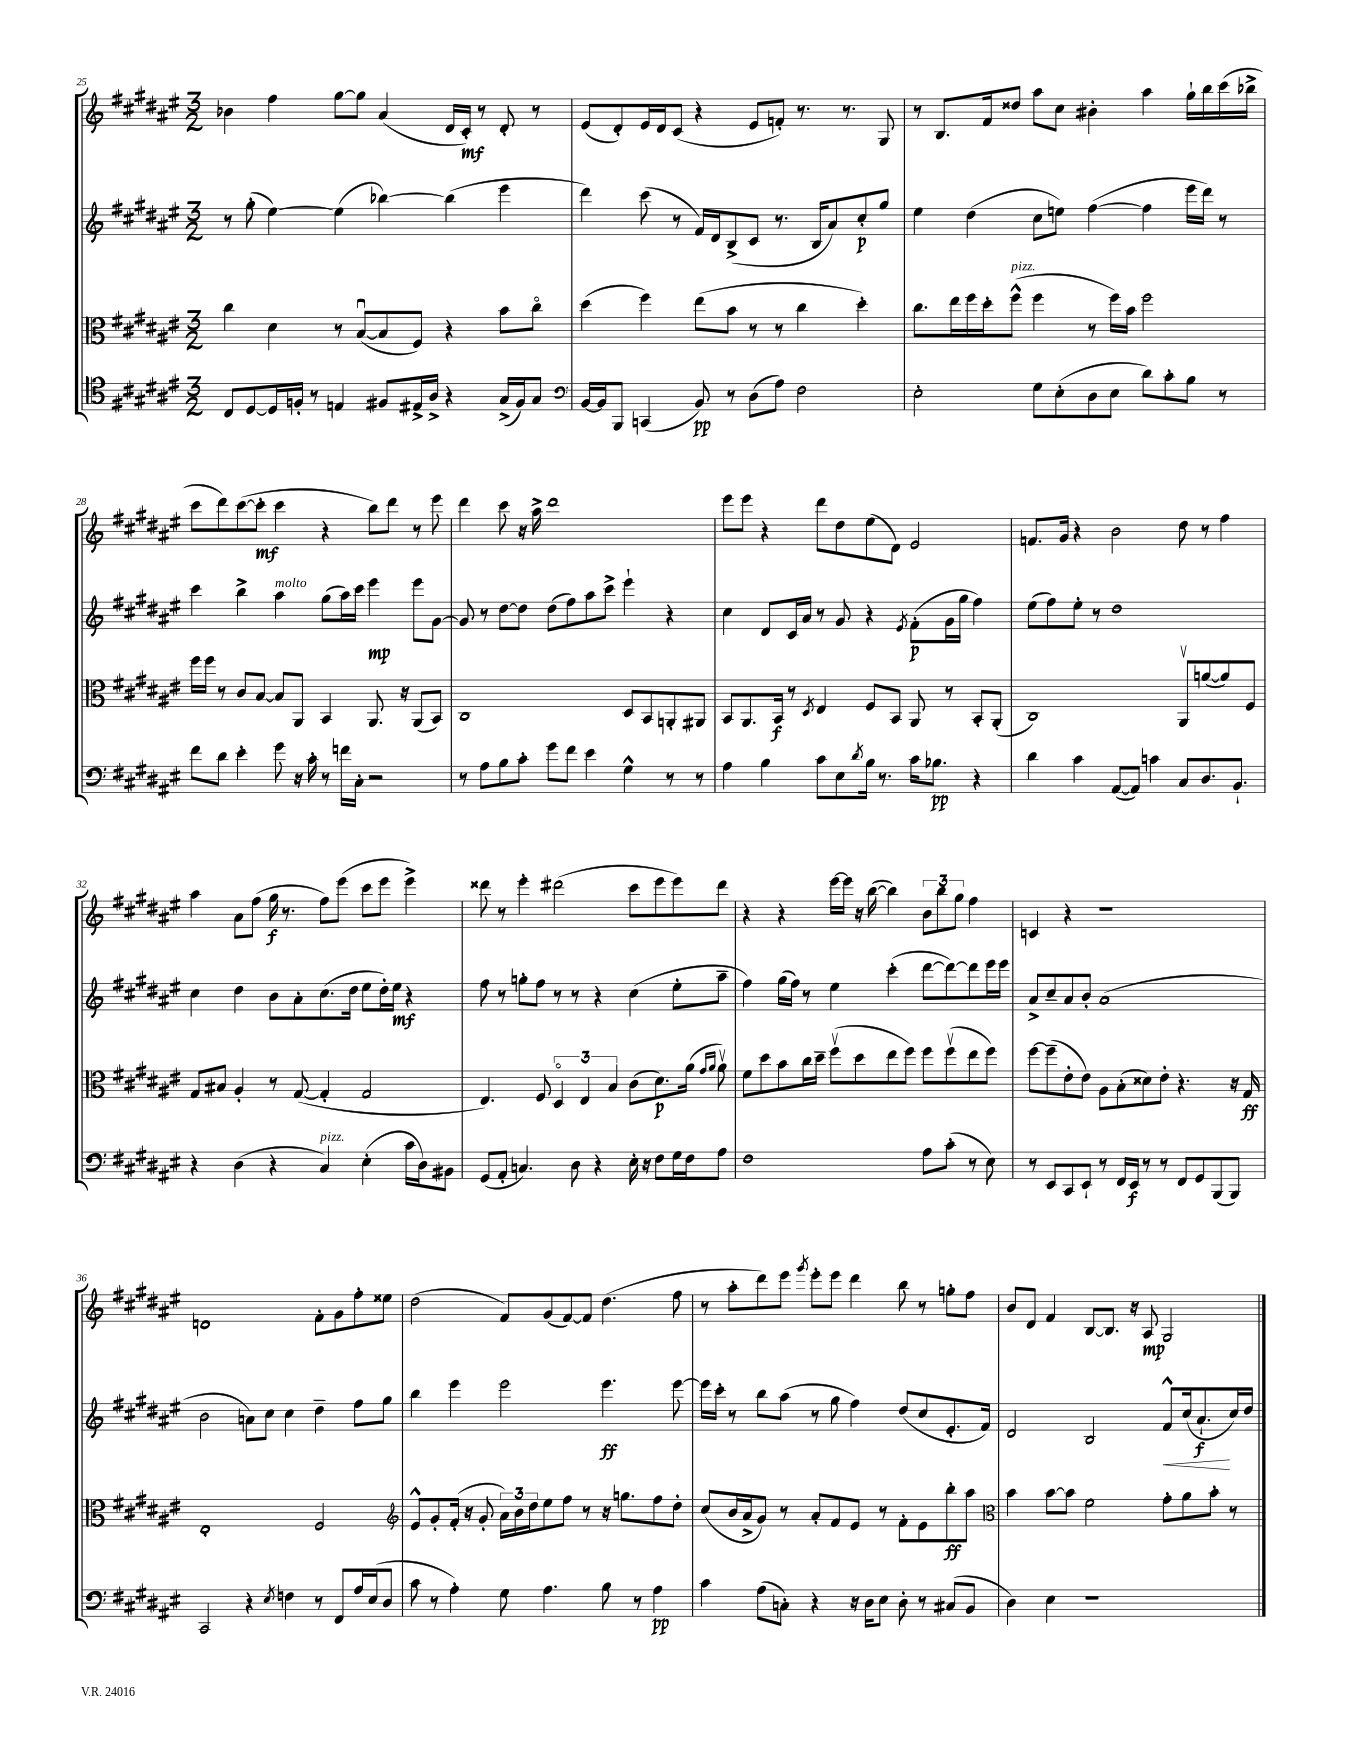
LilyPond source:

<<
\new StaffGroup <<
\new Staff = "s0" {
    \clef treble \key fis \major \numericTimeSignature \time 3/2
    bes'4 fis''4 gis''8~ gis''8 ais'4( dis'16 cis'16-.\mf) r8 dis'8-. r8 |
    eis'8( dis'8-.) eis'16 dis'16 cis'8( r4 eis'8 f'8-.) r8. r8. gis8 |
    r8 b8. fis'16 disis''8 ais''8 cis''8 bis'4-. ais''4 gis''16-! b''16 cis'''16( bes''16-> |
    cis'''8 dis'''8) cis'''8~( cis'''8-.\mf cis'''4 r4 b''8) dis'''8 r8 eis'''8 |
    dis'''4 cis'''8 r16 ais''16-> dis'''1 |
    eis'''8 eis'''8 r4 dis'''8 dis''8 eis''8( dis'8) eis'2 |
    f'8. gis'16 r4 b'2 dis''8 r8 fis''4 |
    ais''4 ais'8 fis''8( gis''16\f r8. fis''8) eis'''8( cis'''8 eis'''8 eis'''4->) |
    disis'''8 r8 eis'''4-. dis'''2( cis'''8 eis'''8 eis'''8) dis'''8 |
    r4 r4 eis'''16~ eis'''16 r16 b''16~( b''4) \tuplet 3/2 { b'8 b''8 gis''8 } fis''4 |
    c'4 r4 r1 |
    d'1 fis'8-. gis'8 fis''8-. eisis''8 |
    dis''2( fis'8) gis'8( fis'8~) fis'8 dis''4.( fis''8 |
    r8 ais''8-. dis'''8) eis'''8 \acciaccatura { gis'''8 } eis'''8-. eis'''8 dis'''4 b''8 r8 g''8-. fis''8 |
    b'8 dis'8 fis'4 b8~ b8. r16 ais8\mp gis2 \bar "|." |
}
\new Staff = "s1" {
    \clef treble \key fis \major \numericTimeSignature \time 3/2
    r8 gis''8-.( eis''4~) eis''4( bes''4~) bes''4( eis'''4 |
    dis'''4) cis'''8( r8 fis'16) dis'16 b8->( cis'8 r8. b16 ais'8) cis''8-.\p gis''8 |
    eis''4 dis''4( cis''8 e''8) fis''4~( fis''4 eis'''16 dis'''16) r8 |
    cis'''4 b''4-> ais''4^\markup { \italic "molto" } gis''8( ais''16) cis'''16 eis'''4\mp eis'''8 gis'8~ |
    gis'8 r8 dis''8~ dis''8 dis''8( fis''8) ais''8 cis'''8-> eis'''4-! r4 |
    cis''4 dis'8 cis'16 ais'16 r8 gis'8 r4 \acciaccatura { eis'8 } fis'8-.\p( gis'16 gis''16 fis''4) |
    eis''8( fis''8) eis''8-. r8 dis''1 |
    cis''4 dis''4 b'8 ais'8-. cis''8.( dis''16 eis''8 dis''16-.) eis''16\mf r4 |
    fis''8 r8 g''8-. fis''8 r8 r8 r4 cis''4( eis''8-. ais''8-- |
    fis''4) gis''16( fis''16) r8 eis''4 cis'''4-.( dis'''8~ dis'''8~) dis'''8 eis'''16 eis'''16 |
    ais'8-> cis''8-- ais'8 b'8-. ais'1( |
    b'2 a'8) cis''8 cis''4 dis''4-- fis''8 gis''8 |
    b''4 eis'''4 eis'''2 eis'''4.\ff eis'''8~ |
    eis'''16 cis'''16-. r8 b''8 ais''8( r8 gis''8 fis''4) dis''8( cis''8 eis'8.-. fis'16) |
    dis'2 b2 fis'8-^\< cis''16( ais'8.-!\f\! cis''16) dis''16 \bar "|." |
}
\new Staff = "s2" {
    \clef alto \key fis \major \numericTimeSignature \time 3/2
    cis''4 dis'4 r8 b8~\downbow( b8 fis8) r4 b'8 cis''8\flageolet |
    dis''4( fis''4) eis''8( b'8 r8 r8 cis''4 dis''4-.) |
    cis''8. eis''16 fis''16 dis''16-. fis''8-^^\markup { \italic "pizz." }( fis''4 r8 fis''16) b'16 fis''2 |
    fis''16 fis''16 r8 cis'8 b8~ b8 ais,8 b,4 ais,8. r16 ais,8( b,8) |
    cis1 dis8 b,8 a,8-. ais,8 |
    b,8 ais,8. b,16\f r8 \acciaccatura { dis8 } eis4 fis8 b,8 ais,8 r8 b,8-. ais,8-.( |
    cis1) ais,8\upbow a'8~( a'8) fis8 |
    gis8 bis8 ais4-. r8 gis8~( gis4-. gis2 |
    eis4.) fis8 \tuplet 3/2 { dis4\flageolet eis4 b4 } cis'8( dis'8.\p) ais'16( \grace { gis'16 ais'16 } ais'8\upbow) |
    fis'8 dis''8 b'8 cis''16 dis''16-- fis''8\upbow( dis''8 eis''8 fis''8) fis''8 fis''8\upbow( eis''8 fis''8) |
    fis''8~ fis''8--( eis'8-. eis'8) ais8 b8-.( disis'8) eis'8-. r4. r16 gis16\ff |
    eis1-. fis2 |
    \clef treble eis'8-^ gis'8-. fis'16-.( r16 gis'8-. \tuplet 3/2 { ais'16) b'16 dis''16 } eis''8 fis''8 r8 r16 g''8. fis''8 dis''8-. |
    cis''8( b'16 ais'16-> gis'8) r8 ais'8-. fis'8 eis'8 r8 fis'8-. eis'8 b''8-.\ff ais''8 |
    \clef alto b'4 b'8~ b'8 fis'2 gis'8-. ais'8 b'8-. r8 \bar "|." |
}
\new Staff = "s3" {
    \clef tenor \key fis \major \numericTimeSignature \time 3/2
    cis8 dis8~ dis16 f16-. r8 e4 fis8 eis16-> ais16-> r4 gis16->( fis16) gis8 |
    \clef bass b,16~ b,16 b,,8 c,4( b,8\pp) r8 dis8( ais8) fis2 |
    eis2-. gis8 eis8-.( dis8 eis8 dis'8) cis'8-. b8 r8 |
    fis'8 dis'8 eis'4-. gis'8 r16 cis'16-. r8 f'16 cis16-. r2 |
    r8 ais8 b8 cis'8-. gis'8 fis'8 eis'4 gis4-^ r8 r8 |
    ais4 b4 cis'8 eis8 \acciaccatura { dis'8 } b16 r8. cis'16 bes8.\pp r4 |
    dis'4 cis'4 ais,8~( ais,8) c'4 cis8 dis8. b,8.-! |
    r4 dis4( r4 cis4^\markup { \italic "pizz." }) eis4-.( cis'16 dis16) bis,8 |
    gis,8( ais,8-. c4.) dis8 r4 eis16-. r16 fis8 gis16 fis16 ais8 |
    fis1 ais8 cis'8-.( r8 eis8) |
    r8 eis,8 cis,8 eis,8-! r8 fis,16 eis,16\f r8 r8 fis,8 gis,8 b,,8( b,,8) |
    cis,2 r4 \acciaccatura { eis8 } f4 r8 fis,8 ais16 eis16( dis8 |
    cis'8 r8 ais4-.) gis8 ais4. b8 r8 ais4\pp |
    cis'4 ais8( c8-.) r4 r16 dis16 eis8 dis8-. r8 cis8( b,8 |
    dis4) eis4 r1 \bar "|." |
}
>>
>>
\layout { \context { \Score currentBarNumber = #25 } }
